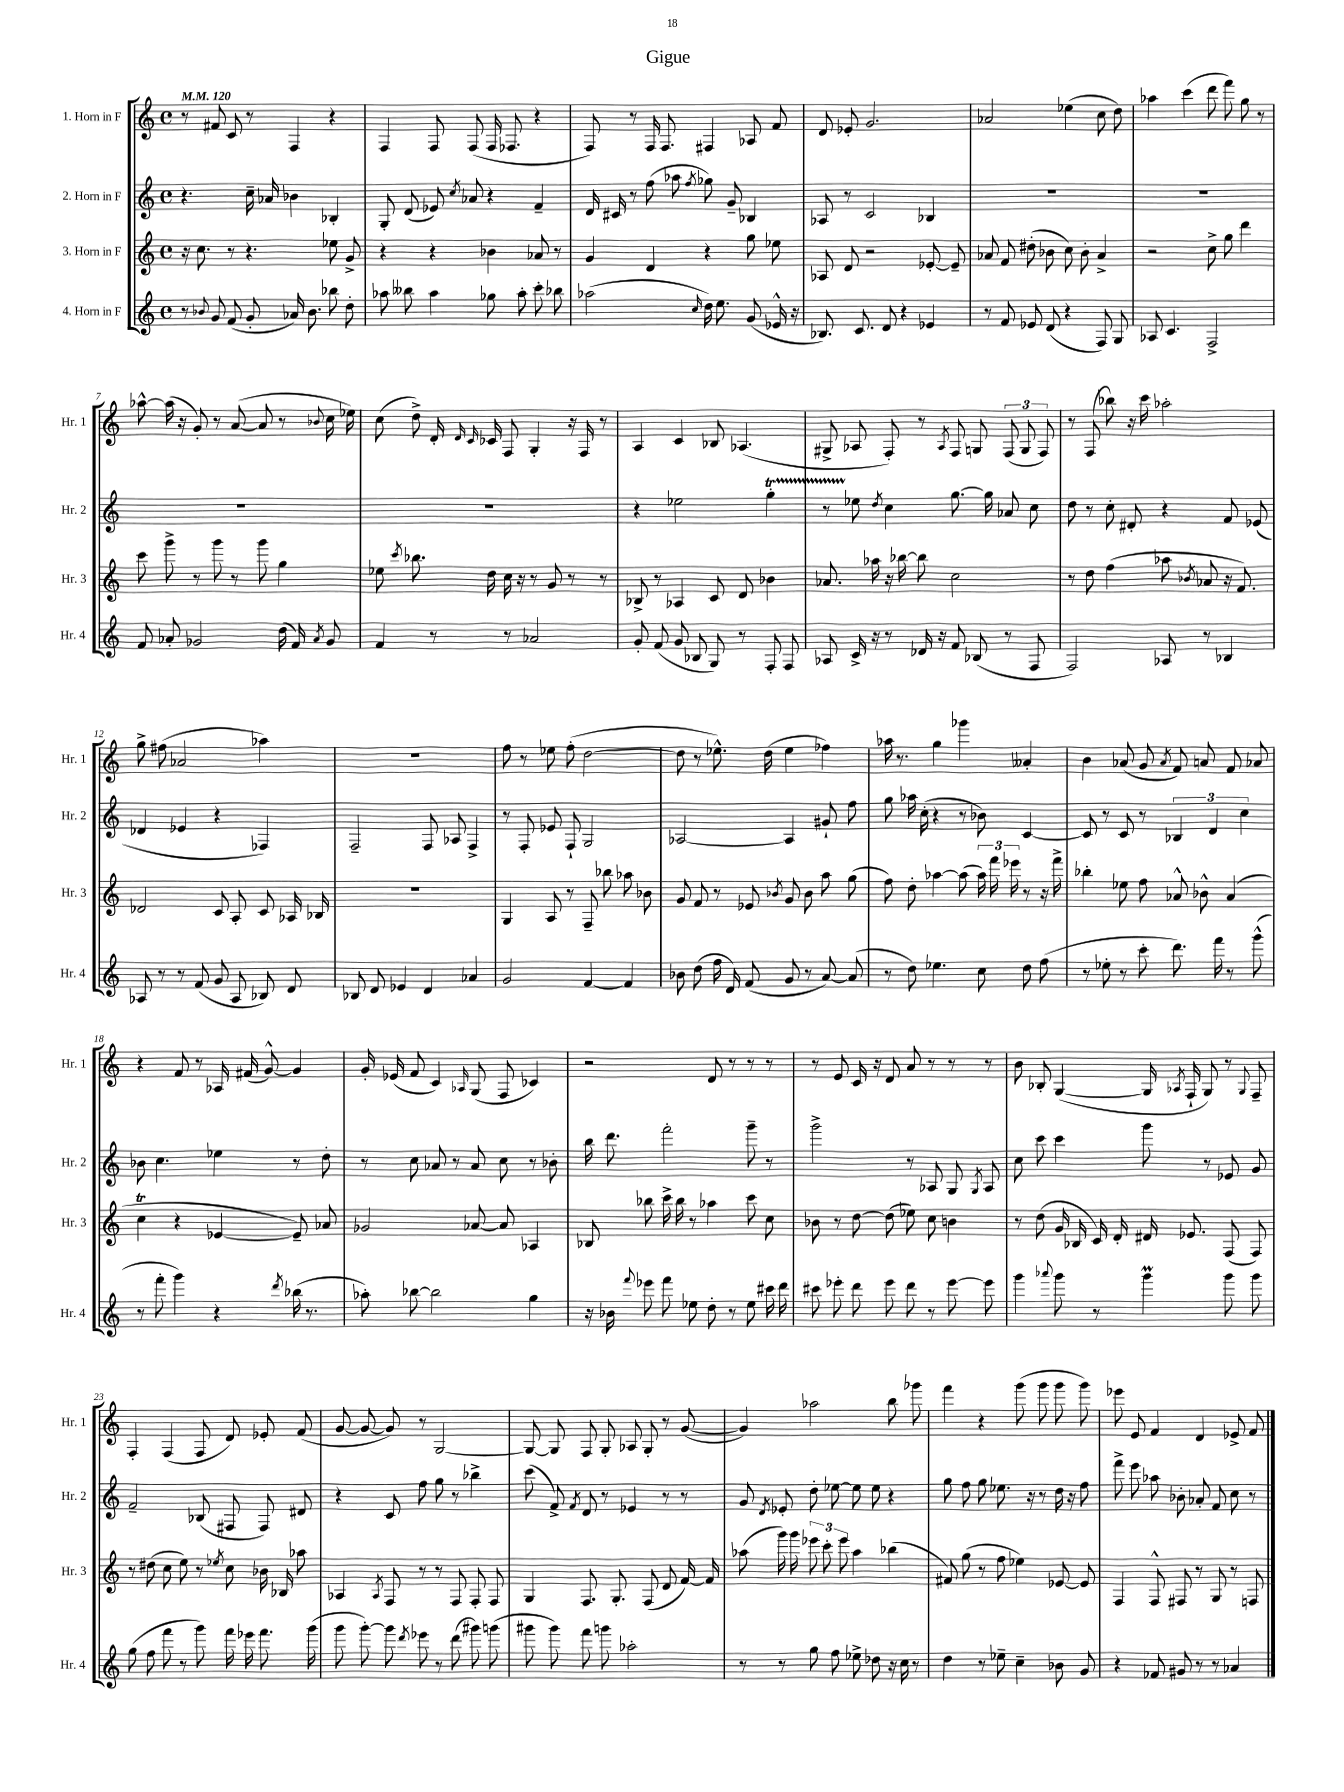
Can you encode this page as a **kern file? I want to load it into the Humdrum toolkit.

**kern	**kern	**kern	**kern
*staff4	*staff3	*staff2	*staff1
*clefG2	*clefG2	*clefG2	*clefG2
*k[]	*k[]	*k[]	*k[]
*M4/4	*M4/4	*M4/4	*M4/4
*met(c)	*met(c)	*met(c)	*met(c)
*MM120	*MM120	*MM120	*MM120
8r	16r	4.r	8r
.	8.cc	.	.
8qqb-	.	.	.
8g	.	.	8f#
(8f	8r	.	8c
8g'	4.r	16cc~	8r
.	.	16a-	.
16a-)	.	4b-	4F
8.b-	.	.	.
8bb-	8ee-	4B-'	4r
8dd'	8g^	.	.
=	=	=	=
8aa-	4r	8G'	4F
8bb--	.	(8d	.
4aa-	4r	8e-)	8F
.	.	8qcc	.
.	.	8a-	(8F
8gg-	4b-	4r	16F
.	.	.	8.F-
8aa-'	.	.	.
8ccc'	8a-	4f~	4r
8bb-	8r	.	.
=	=	=	=
(2aa-	4g	16d	8F)
.	.	16c#	.
.	.	8r	8r
.	4d	(8ff	16F
.	.	.	8.F
.	.	8aa-	.
16qqcc	.	8qff	.
16dd)	4r	8gg-)	4F#
8.ee	.	.	.
.	.	8g~	.
(8g	8gg	4B-	8A-
16e-^^	8ee-	.	8f
16r	.	.	.
=	=	=	=
8.B-)	8A-	8A-	8d
.	8d	8r	8e-'
8.c	.	.	.
.	2r	2c	2.g
8d	.	.	.
4r	.	.	.
4e-	[8e-'	4B-	.
.	8e-~]	.	.
=	=	=	=
8r	8a-	1r	2a-
8f	8f	.	.
8e-	(8dd#'	.	.
(8d	8b-	.	.
4r	8cc)	.	(4ee-
.	8b-'	.	.
8F)	4a-^	.	8cc
8G	.	.	8dd)
=	=	=	=
8A-	2r	1r	4aa-
4.c	.	.	.
.	.	.	(4ccc
2F^	8cc^	.	8ddd
.	8gg	.	8fff)
.	4ddd	.	8gg
.	.	.	8r
=	=	=	=
8f	8ccc	1r	[8aa-^^
8a-'	8ggg^	.	(16aa-]
.	.	.	16r
2g-	8r	.	8g')
.	8ggg	.	8r
.	8r	.	([8a
.	8ggg	.	8a]
(16dd	4gg	.	8r
16f)	.	.	.
8qa-	.	.	8qqb-
8g-	.	.	16cc
.	.	.	16ee-)
=	=	=	=
4f	8ee-	1r	(8cc
.	8qccc	.	.
.	8.bb-	.	8dd^)
8r	.	.	16d'
.	.	.	16qqd
.	.	.	16qqc
.	16dd	.	16c-
8r	16cc	.	8F
.	16r	.	.
2a-	8r	.	4G'
.	8g	.	.
.	8r	.	16r
.	.	.	16F
.	8r	.	8r
=	=	=	=
8g'	8B-^	4r	4A
(8f	8r	.	.
8g	4A-	2ee-	4c
8B-	.	.	.
8G)	8c	.	8B-
8r	8d	.	(4.A-
8F'	4b-	4gg'	.
8F	.	.	.
=	=	=	=
8A-	8.a-	8r	8G#^
16c^	.	8ee-	8A-
16r	16aa-	.	.
.	.	8qdd	.
8r	16r	4cc	8F')
.	[16bb-	.	.
16d-	8bb-]	.	8r
16r	.	.	.
.	.	.	8qA-
8f	2cc	[8.gg	8F
(8B-	.	.	8G
.	.	16gg]	.
8r	.	8a-	(12F
.	.	.	12G
8F	.	8cc	.
.	.	.	12F)
=	=	=	=
2F)	8r	8dd	8r
.	8dd	8r	(8F
.	(4ff	8cc'	8bb-)
.	.	8d#'	16r
.	.	.	16ccc
8A-	8aa-	4r	2aa-'
.	8qb-	.	.
8r	8a-	.	.
4B-	16r	8f	.
.	8.f)	.	.
.	.	(8e-	.
=	=	=	=
8A-	2d-	4d-	8gg^
8r	.	.	(8ff#
8r	.	4e-	2a-
(8f	.	.	.
8g	8c	4r	.
8A-	8A'	.	.
8B-)	8c	4F-)	4aa-)
8d	16A-	.	.
.	16B-	.	.
=	=	=	=
8B-	1r	2F~	1r
8d	.	.	.
4e-	.	.	.
4d	.	8F	.
.	.	8A-	.
4a-	.	4F^	.
=	=	=	=
2g	4G	8r	8ff
.	.	8F'	8r
.	8A	8e-	8ee-
.	8r	8F`	(8ff'
[4f	8F~	2G	[2dd
.	8bb-	.	.
4f]	8aa-	.	.
.	8b-	.	.
=	=	=	=
8b-	8g	[2A-	8dd]
(8dd	8f	.	8r
16ff	8r	.	8.ee-^^)
16d)	.	.	.
(8f	8e-	.	.
.	.	.	(16dd
.	8qb-	.	.
8g	8g	4A-]	4ee-
8r	8b-	.	.
[8a)	8aa	8g#`	4ff-)
(8a]	(8gg	8ff	.
=	=	=	=
8r	8ff)	8gg	16aa-
.	.	.	8.r
8dd)	8dd'	16aa-	.
.	.	(16cc'	.
4.ee-	[4aa-	4r	4gg
.	(8aa-]	8r	4ggg-
8cc	24aa-)	8b-)	.
.	24fff	.	.
.	24eee-	.	.
8dd	8r	[4c	4a--'
(8ff	16r	.	.
.	16fff^	.	.
=	=	=	=
8r	4bb-'	8c]	4b
8ee-'	.	8r	.
8r	8ee-	8c	(8a-
8ccc'	8ff	8r	8g
.	.	.	8qa-
8.ddd)	8a-^^	6B-	8f)
.	8b-^^	.	8a
.	.	6d	.
16fff	.	.	.
8r	(4a-	.	8f
.	.	6cc	.
(8ggg^^	.	.	8a-
=	=	=	=
8r	4cc	8b-	4r
8fff'	.	4.cc	.
4ggg)	4r	.	8f
.	.	.	8r
4r	[4e-	4ee-	16A-
.	.	.	(16f#
.	.	.	[8g^^)
8qddd	.	.	.
(16bb-	8e-~])	8r	4g]
8.r	.	.	.
.	8a-	8dd'	.
=	=	=	=
8aa-')	2g-	8r	16g'
.	.	.	(16e-
[8bb-	.	8cc	8f
2bb-]	.	8a-	4c)
.	.	8r	.
.	.	.	16qqA-
.	[8a-	8a-	(8G
.	8a-]	8cc	8F
4gg	4A-	8r	4c-)
.	.	8b-'	.
=	=	=	=
16r	8B-	16bb	2r
16b-	.	8.ddd	.
8qqfff	.	.	.
8eee-	8bb-	.	.
8fff	16ccc^	2fff'	.
.	16bb-	.	.
8ee-	8r	.	.
8dd'	4aa-	.	8d
8r	.	.	8r
8ee-	8ccc	8ggg~	8r
16ccc#	8cc	8r	8r
16ddd	.	.	.
=	=	=	=
8ccc#	8b-	2ggg^	8r
8eee-'	8r	.	8e
8ddd	[8dd	.	16c
.	.	.	16r
8eee-	(8dd]	.	8d
8ddd	8ee-)	8r	8a
8r	8cc	8A-	8r
[8eee-	4b	8G	8r
.	.	8qG	.
8eee-]	.	8A-	8r
=	=	=	=
4ggg	8r	8cc	8b
.	(8dd	8ccc	8B-'
8qqaaa-	.	.	.
8ggg	16g	4ccc	([4G
.	16B-	.	.
8r	16c)	.	.
.	16d'	.	.
4ggg	16d#	8ggg	16G]
.	.	.	8qA-
.	8.e-	.	16F`
.	.	8r	8G)
8ggg	(8F	8e-	8r
.	.	.	8qqG
8ggg	8F)	8g	8F~
=	=	=	=
(8gg	8r	2f~	4F'
8ff	(8dd#	.	.
8fff	8cc	.	(4F
8r	8ee)	.	.
8ggg)	8r	(8B-	8F
.	8qee-	.	.
16fff	8cc	8F#	8d)
16eee-	.	.	.
8.fff	16b-	8F#)	8e-'
.	16B-	.	.
.	8aa-	8d#	(8f
(16ggg	.	.	.
=	=	=	=
8ggg	4A-	4r	[8g
[8ggg')	.	.	8g_
.	8qA-	.	.
8ggg]	8F	8c	8g])
8qddd	.	.	.
8eee-	8r	8ff	8r
8r	8r	8gg	[2G
(8ddd	8F	8r	.
8ggg#)	8F'	4bb-^	.
(8ggg	8F	.	.
=	=	=	=
8ggg#	4G	(8ccc	8G_
8ggg#)	.	8f^)	8G]
.	.	8qf	.
8fff	8.F	8d	8F
8ggg	.	8r	8G'
.	8.G'	.	.
2aa-'	.	4e-	8A-
.	(8F	.	8G'
.	8d	8r	8r
.	[16f)	8r	([8g
.	16f]	.	.
=	=	=	=
8r	(8aa-	8g	4g])
.	.	8qd	.
8r	16ggg)	8e-'	.
.	16ggg	.	.
8gg	12eee-	8dd'	2aa-
.	12ccc'	.	.
8ff	.	[8ee-	.
.	12eee-	.	.
8ee-^	4aa-	8ee-]	.
8dd-	.	8ee-	.
16r	(4bb-	4r	8bb
16cc	.	.	.
8r	.	.	8ggg-
=	=	=	=
4dd	8f#)	8gg	4fff
.	(8gg	8ff	.
8r	8r	8gg	4r
8ee-~	8ff	8.ee-	.
4cc~	4ee-)	.	(8ggg
.	.	16r	.
.	.	8r	8ggg
8b-	[8e-	16dd	8ggg
.	.	16r	.
8g	8e-]	8ff	8ggg)
=	=	=	=
4r	4F	8fff^	8eee-
.	.	8eee	8e
8f-	8F^^	8aa-	4f
8g#	8F#	8b-'	.
8r	8r	8a-'	4d
8r	8G	8f	.
4a-	8r	8cc	8e-^
.	8F	8r	8f
==	==	==	==
*-	*-	*-	*-
